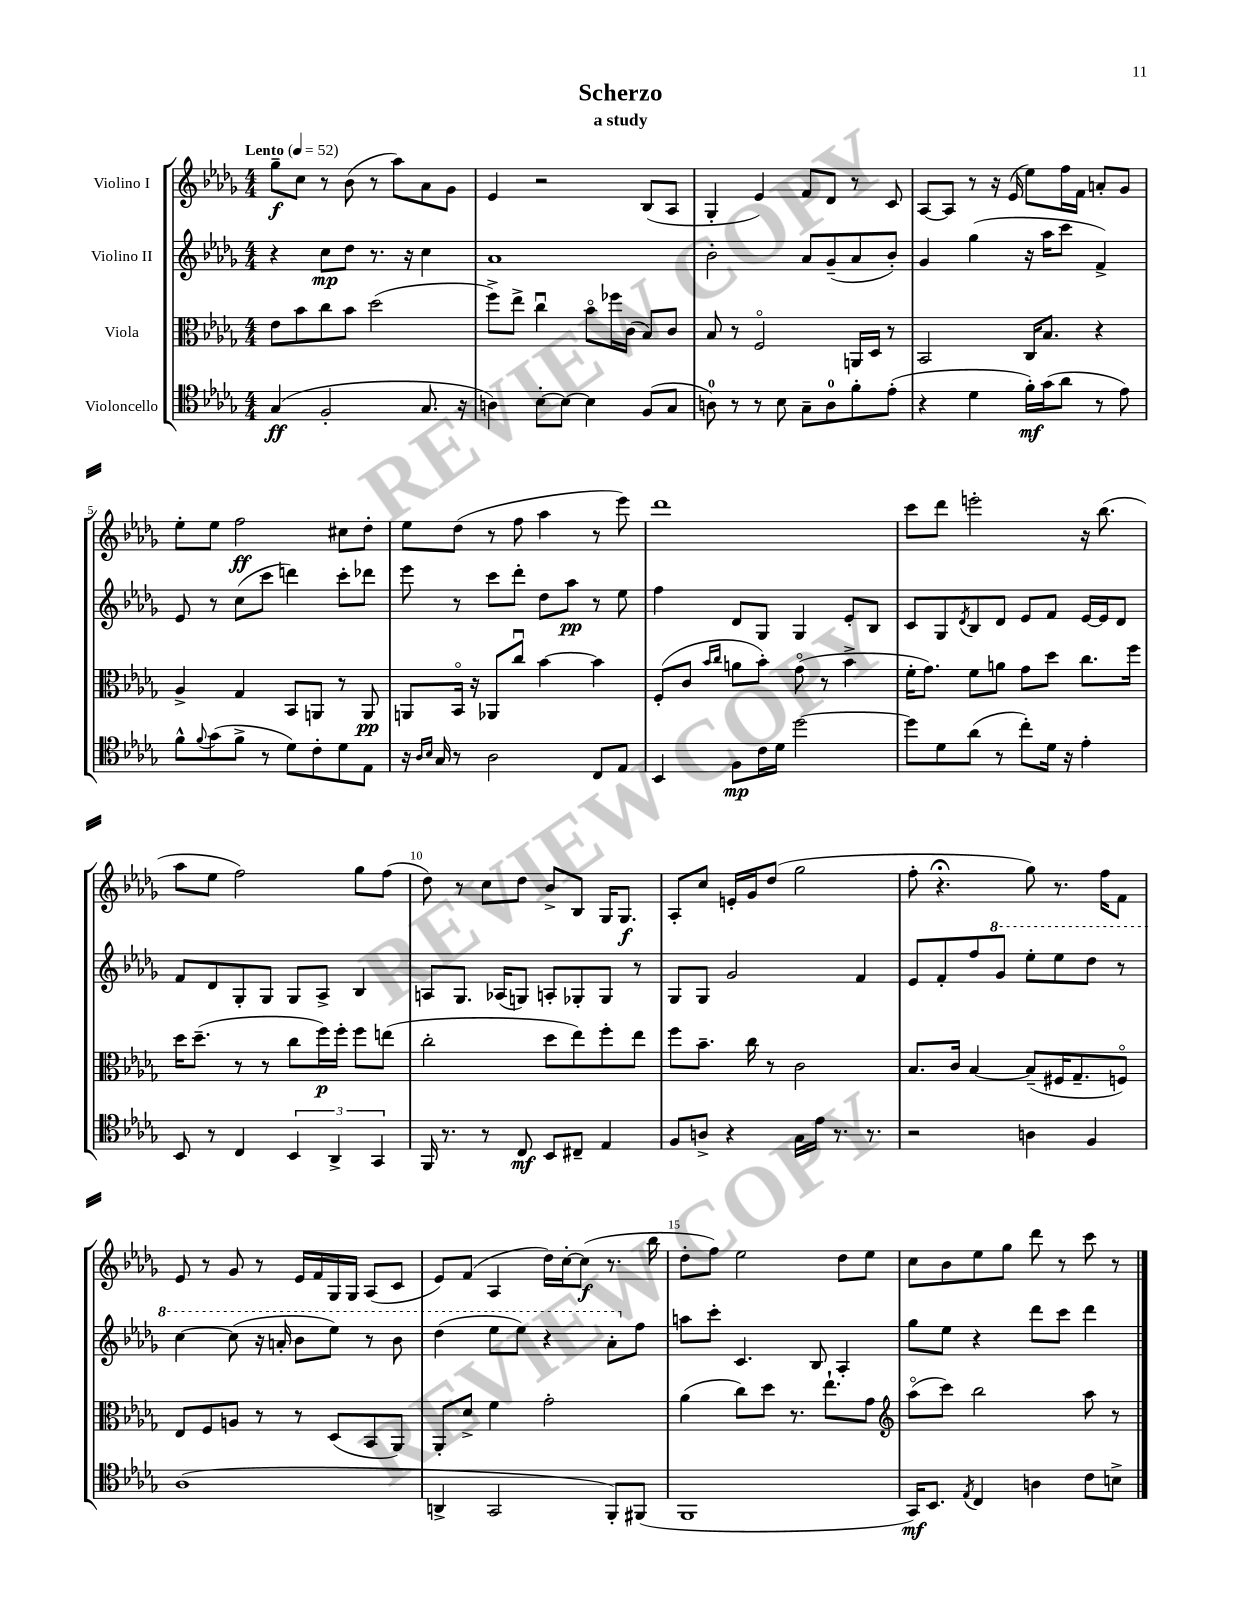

**kern	**kern	**kern	**kern
*staff4	*staff3	*staff2	*staff1
*clefC4	*clefC3	*clefG2	*clefG2
*k[b-e-a-d-g-]	*k[b-e-a-d-g-]	*k[b-e-a-d-g-]	*k[b-e-a-d-g-]
*M4/4	*M4/4	*M4/4	*M4/4
*MM52	*MM52	*MM52	*MM52
(4G-	8e-	4r	8gg-~
.	8b-	.	8cc
2F'	8cc	8cc	8r
.	8b-	8dd-	(8b-
.	(2dd-	8.r	8r
.	.	.	8aa-)
.	.	16r	.
8.G-	.	4cc	8a-
.	.	.	8g-
16r	.	.	.
=	=	=	=
4A)	8ff^)	1a-	4e-
.	8ee-^	.	.
[8B-'	4ccu	.	2r
8B-_	.	.	.
4B-]	8b-o	.	.
.	16ff-	.	.
.	(16c	.	.
(8F	8B-)	.	(8B-
8G-	8c	.	8A-
=	=	=	=
8A)	8B-	2b-'	4G-'
8r	8r	.	.
8r	2Fo	.	4e-)
8B-	.	.	.
8G-~	.	8a-	8f
8A	.	(8g-~	8d-
8f'	16AA	8a-	8r
.	16D-	.	.
(8e-'	8r	8b-')	8c
=	=	=	=
4r	2BB-	4g-	[8A-
.	.	.	8A-]
4d-	.	(4gg-	8r
.	.	.	16r
.	.	.	(16e-
16f')	16C	16r	8ee-)
(16g-	8.B-	16aa-	.
8a-	.	8ccc	16ff
.	.	.	16f
8r	4r	4f^)	8a'
8e-)	.	.	8g-
=	=	=	=
8f^^	4A-^	8e-	8ee-'
8qqf	.	.	.
(8g-	.	8r	8ee-
8f^	4G-	(8cc	2ff
8r	.	8ccc	.
8d-)	8BB-	4ddd)	.
8c'	8AA	.	.
8d-	8r	8ccc'	8cc#
8E-	8AA	8ddd-	8dd-'
=	=	=	=
16r	8AA	8eee-	8ee-
16qqA-	.	.	.
16qqB-	.	.	.
16G-	.	.	.
8r	16BB-o	8r	(8dd-
.	16r	.	.
2A-	8AA-	8ccc	8r
.	8ccu	8ddd-'	8ff
.	[4b-	8dd-	4aa-
.	.	8aa-	.
8C	4b-]	8r	8r
8E-	.	8ee-	8eee-)
=	=	=	=
4BB-	(8F'	4ff	1ddd-
.	8c	.	.
.	16qqb-	.	.
.	16qqcc	.	.
8F	8a	8d-	.
16c	8b-')	8G-	.
16d-	.	.	.
[2dd-	(8g-o	4G-	.
.	8r	.	.
.	4b-^	8e-'	.
.	.	8B-	.
=	=	=	=
8dd-]	16f'	8c	8ccc
.	8.g-)	.	.
8d-	.	8G-	8ddd-
.	.	8qd-	.
(8a-	8f	8B-	2eee'
8r	8a	8d-	.
8cc')	8g-	8e-	.
16d-	8dd-	8f	.
16r	.	.	.
4e-'	8.cc	[16e-	16r
.	.	16e-]	(8.bb-
.	.	8d-	.
.	16ff	.	.
=	=	=	=
8BB-	16dd-	8f	8aa-
.	(8.dd-~	.	.
8r	.	8d-	8ee-
4C	8r	8G-'	2ff)
.	8r	8G-	.
6BB-	8cc	8G-	.
.	16ff)	8A-^	.
6AA-^	.	.	.
.	16ff'	.	.
.	8ff	4B-	8gg-
6GG-	.	.	.
.	(8ee	.	(8ff
=	=	=	=
16FF	2cc'	8A	8dd-)
8.r	.	.	.
.	.	8.G-	8r
8r	.	.	8cc
.	.	(16A-	.
8C	.	8G)	8dd-
8BB-	8dd-	8A'	8b-^
8C#~	8ee-)	8G-'	8B-
4E-	8ff'	8G-	16G-
.	.	.	8.G-
.	8ee-	8r	.
=	=	=	=
8F	8ff	8G-	8A-'
8A^	8.b-~	8G-	8cc
4r	.	2g-	16e'
.	16cc	.	16g-
.	8r	.	(8dd-
16G-	2c	.	2gg-
16e-	.	.	.
8.r	.	.	.
.	.	4f	.
8.r	.	.	.
=	=	=	=
2r	8.B-	8e-	8ff'
.	.	8f'	4.r;
.	16c	.	.
.	[4B-	8ff	.
.	.	8gg-	.
4A	(8B-~]	8eee-'	8gg-)
.	16F#	8eee-	8.r
.	8.G-~	.	.
4F	.	8ddd-	.
.	.	.	16ff
.	8Fo)	8r	8f
=	=	=	=
(1A-	8E-	[4ccc	8e-
.	8F	.	8r
.	8A	(8ccc]	8g-
.	8r	16r	8r
.	.	16aa'	.
.	8r	8bb-	16e-
.	.	.	16f
.	(8D-	8eee-)	16G-
.	.	.	16G-
.	8BB-	8r	(8A-
.	8AA-)	8bb-	8c
=	=	=	=
4AA^	8AA-'	(4ddd-	8e-)
.	8d-^	.	(8f
2GG-	4f	8eee-	4A-
.	.	8eee-)	.
.	2g-'	4r	16dd-)
.	.	.	[16cc'
.	.	.	(8cc]
8FF')	.	8aa-'	8.r
(8FF#	.	8ff	.
.	.	.	16bb-
=	=	=	=
1FF	(4a-	8aa	8dd-'
.	.	8ccc'	8ff)
.	8cc)	4.c	2ee-
.	8dd-	.	.
.	8.r	.	.
.	.	8B-	.
.	8.ee-`	.	.
.	.	4A-'	8dd-
.	8g-	.	8ee-
=	=	=	=
*	*clefG2	*	*
16GG-)	(8aa-o	8gg-	8cc
8.BB-	.	.	.
.	8ccc)	8ee-	8b-
8qE-	.	.	.
4C	2bb-	4r	8ee-
.	.	.	8gg-
4A	.	8ddd-	8ddd-
.	.	8ccc	8r
8c	8aa-	4ddd-	8ccc
8B^	8r	.	8r
==	==	==	==
*-	*-	*-	*-
